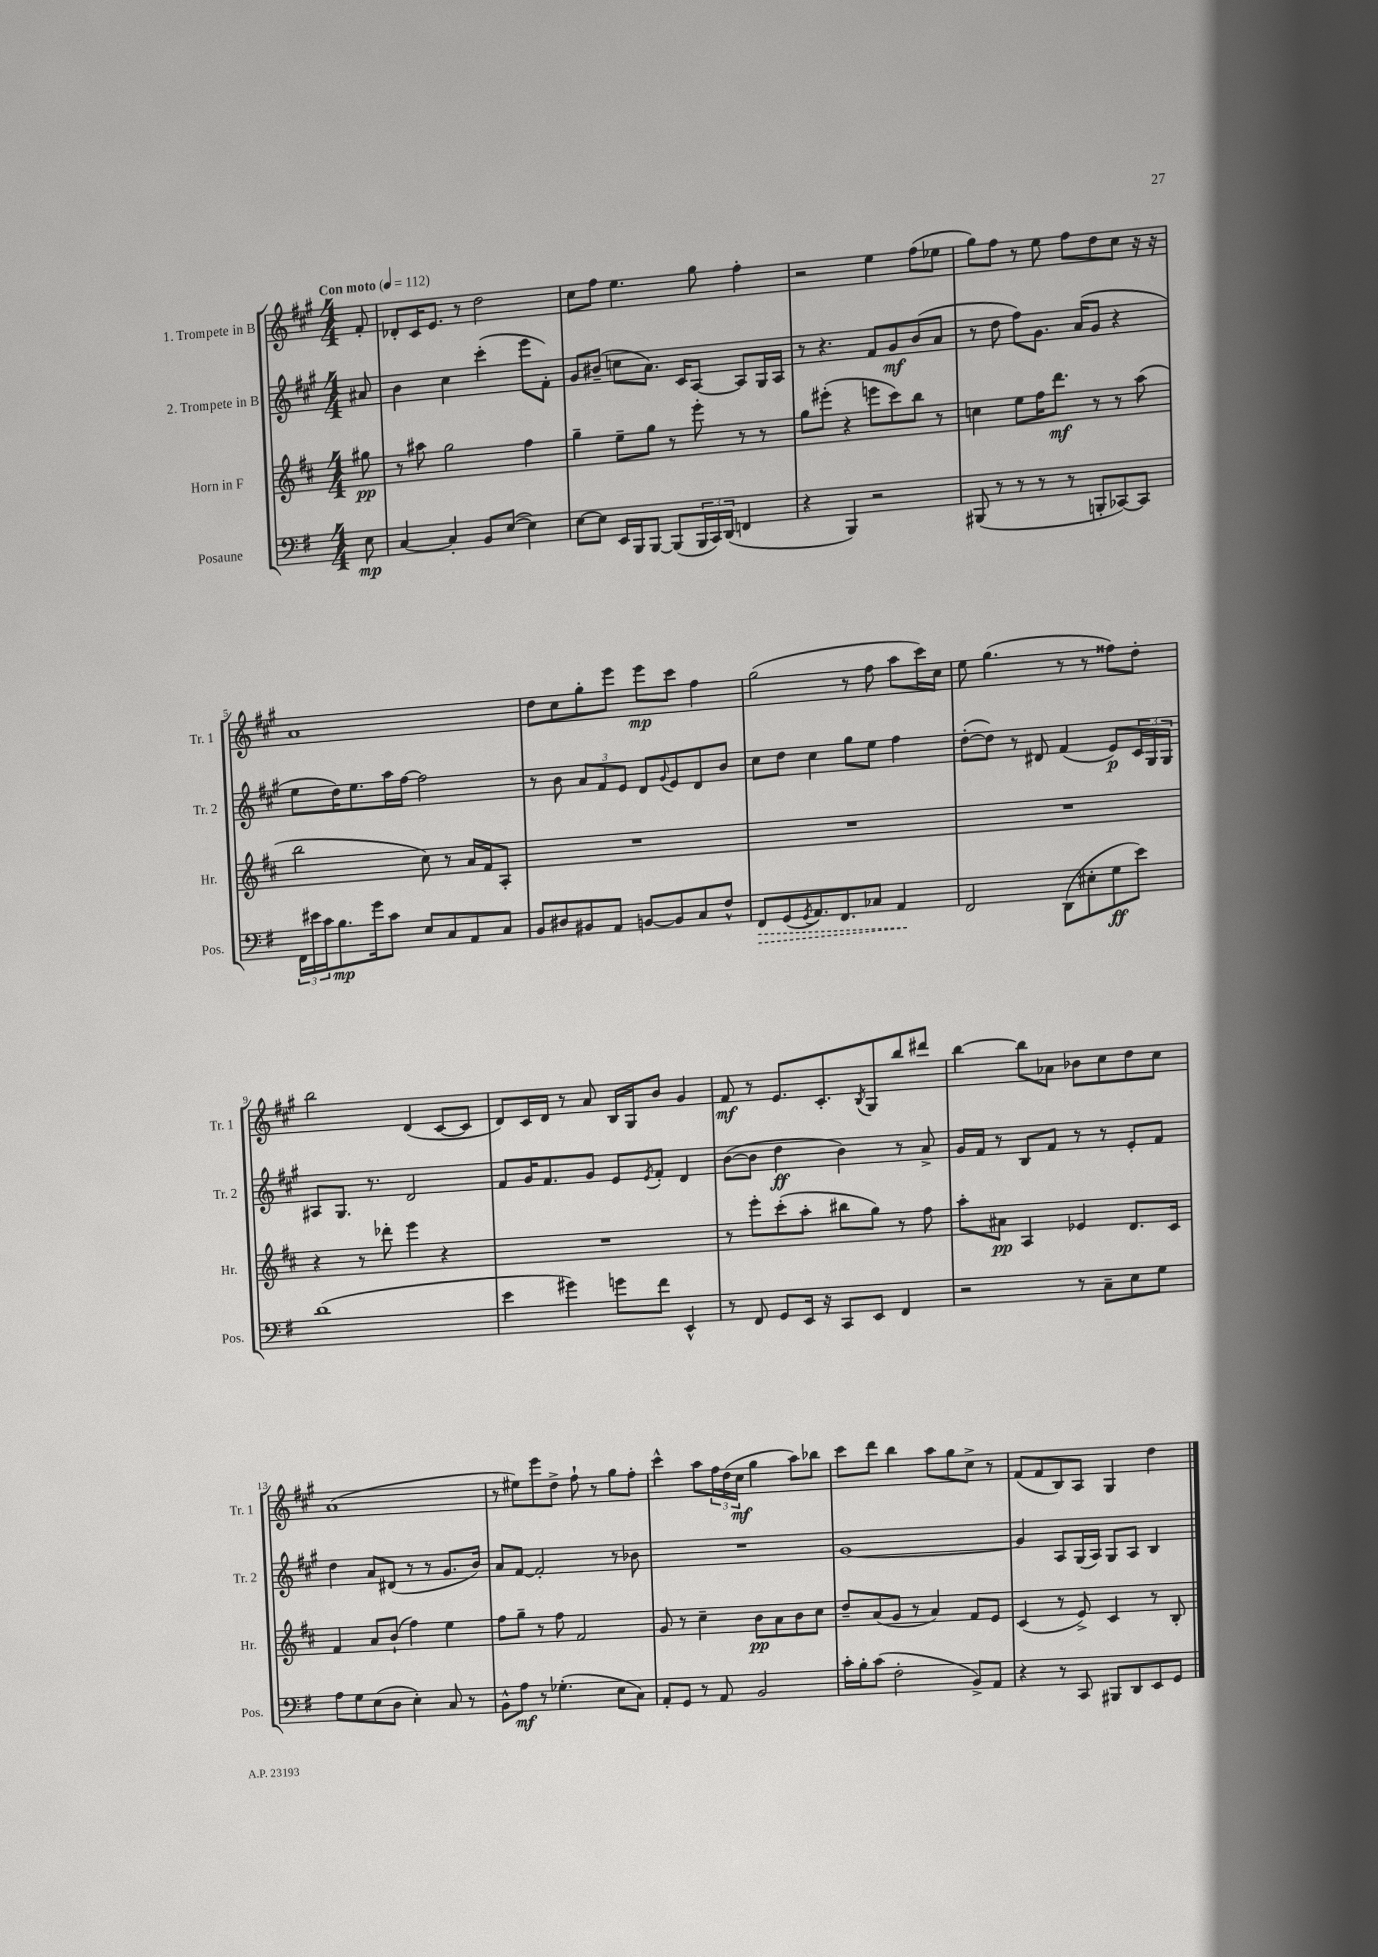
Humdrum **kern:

**kern	**dynam	**kern	**dynam	**kern	**dynam	**kern	**dynam
*part4	*part4	*part3	*part3	*part2	*part2	*part1	*part1
*staff4	*staff4	*staff3	*staff3	*staff2	*staff2	*staff1	*staff1
*I"Posaune	*	*I"Horn in F	*	*I"2. Trompete in B	*	*I"1. Trompete in B	*
*I'Pos.	*	*I'Hr.	*	*I'Tr. 2	*	*I'Tr. 1	*
*clefF4	*	*clefG2	*	*clefG2	*	*clefG2	*
*k[f#]	*	*k[f#c#]	*	*k[f#c#g#]	*	*k[f#c#g#]	*
*M4/4	*	*M4/4	*	*M4/4	*	*M4/4	*
*MM112	*	*MM112	*	*MM112	*	*MM112	*
=	=	=	=	=	=	=	=
!	!	!	!	!	!	!LO:TX:a:B:t=Con moto	!
8E\	mp	8gg#X\	pp	8a#X/	.	8f#'/	.
=1	=1	=1	=1	=1	=1	=1	=1
[4C/	.	8r	.	4b\	.	8d-X'/L	.
.	.	8aa#X\	.	.	.	16c#/K	.
.	.	.	.	.	.	8.e/J	.
4C'/]	.	2gg\	.	4cc#\	.	.	.
.	.	.	.	.	.	8r	.
8BB/L	.	.	.	(4ccc#'\	.	2dd\	.
([8E/J	.	.	.	.	.	.	.
4E\])	.	4ff#\	.	8eee\L	.	.	.
.	.	.	.	8f#'\J)	.	.	.
=2	=2	=2	=2	=2	=2	=2	=2
[8E\L	.	4gg~\	.	8g#/L	.	8cc#\L	.
8E\J]	.	.	.	(8b#X~/J	.	8ff#\J	.
16EE/LL	.	8ee~\L	.	8ccn\L	.	4.ee\	.
16BBB/J	.	.	.	.	.	.	.
[8BBB/J	.	8gg\J	.	8.a\J)	.	.	.
(8BBB/L]	.	8r	.	.	.	.	.
.	.	.	.	16c#/KL	.	.	.
24BBB/L	.	8eee'\	.	[8A/J	.	8gg#\	.
24CC/)	.	.	.	.	.	.	.
(24DD/JJ	.	.	.	.	.	.	.
4FFn/	.	8r	.	8A/L]	.	4ff#'\	.
.	.	8r	.	16G#/L	.	.	.
.	.	.	.	16A/JJ	.	.	.
=3	=3	=3	=3	=3	=3	=3	=3
4r	.	8gg\L	.	8r	.	2r	.
.	.	(8eee#X'\J	.	4.r	.	.	.
4BBB/)	.	4r	.	.	.	.	.
2r	.	8eeen\L	.	8f#/L	.	4ee\	.
.	.	8ccc#\)	.	8g#/	mf	.	.
.	.	8bb\J	.	(8b/	.	(8ff#\L	.
.	.	8r	.	8a/J	.	8ee-X\J	.
=4	=4	=4	=4	=4	=4	=4	=4
(8BBB#X/	.	4ccn\	.	8r	.	8gg#\L)	.
8r	.	.	.	8dd\	.	8ff#\J	.
8r	.	8ee\L	.	8ff#\L)	.	8r	.
8r	.	16ff#\K	.	8.g#\J	.	8ee\	.
.	.	8.ddd\J	mf	.	.	.	.
8r	.	.	.	.	.	8ff#\L	.
.	.	.	.	(16a/KL	.	.	.
8BBBn'/L	.	8r	.	8g#/J	.	8dd\	.
[8CC-X/)	.	8r	.	4r	.	8cc#\J	.
8CC-/J]	.	(8aa\	.	.	.	16r	.
.	.	.	.	.	.	16r	.
!!LO:LB:g=z
=5	=5	=5	=5	=5	=5	=5	=5
24FF#\LL	.	2bb\	.	8ee\L	.	1a	.
24e#X\	.	.	.	.	.	.	.
24c\J	.	.	.	.	.	.	.
8.B\	mp	.	.	16dd\K)	.	.	.
.	.	.	.	8.ee\	.	.	.
16g\k	.	.	.	.	.	.	.
8c\J	.	.	.	16aa\L	.	.	.
.	.	.	.	[16ff#\JJ	.	.	.
8E/L	.	8cc#\)	.	2ff#\]	.	.	.
8C/	.	8r	.	.	.	.	.
8AA/	.	16a/LL	.	.	.	.	.
.	.	16f#/J	.	.	.	.	.
8C/J	.	8A'/J	.	.	.	.	.
=6	=6	=6	=6	=6	=6	=6	=6
8BB/L	.	1r	.	8r	.	8dd\L	.
8D#X/	.	.	.	8b\	.	8cc#\	.
8BB#X/	.	.	.	12a/L	.	8gg#'\	.
.	.	.	.	12f#/	.	.	.
8AA/J	.	.	.	.	.	8eee\J	.
.	.	.	.	12e/J	.	.	.
[8BBn/L	.	.	.	8d/L	.	8eee\L	mp
.	.	.	.	8qqg#/	.	.	.
8BB/]	.	.	.	8e/	.	8ccc#\J	.
8C/	.	.	.	8d/	.	4ff#\	.
8F#^^/J	.	.	.	8b/J	.	.	.
=7	=7	=7	=7	=7	=7	=7	=7
!	!LO:HP:b	!	!	!	!	!	!
8FF#/L	>	1r	.	8cc#\L	.	(2gg#\	.
(8GG/	.	.	.	8dd\J	.	.	.
8qGG/	.	.	.	.	.	.	.
8.AA/)	.	.	.	4cc#\	.	.	.
8.FF#/	.	.	.	.	.	.	.
.	.	.	.	8gg#\L	.	8r	.
8C-X/J	.	.	.	8ee\J	.	8ff#\	.
4AA/	.	.	.	4ff#\	.	8aa\L	.
.	.	.	.	.	.	16ccc#\L)	.
.	.	.	.	.	.	16cc#\JJ	.
.	]	.	.	.	.	.	.
=8	=8	=8	=8	=8	=8	=8	=8
2FF#/	.	1r	.	([8dd'\L	.	8ee\	.
.	.	.	.	8dd\J])	.	(4.gg#\	.
.	.	.	.	8r	.	.	.
.	.	.	.	8d#X/	.	.	.
(8DD\L	.	.	.	(4f#/	.	8r	.
8E#X'\	.	.	.	.	.	8r	.
8G\	ff	.	.	8e/L)	p	8ff##X\L)	.
8e\J)	.	.	.	24c#/L	.	8dd'\J	.
.	.	.	.	24G#/	.	.	.
.	.	.	.	24G#/JJ	.	.	.
!!LO:LB:g=z
=9	=9	=9	=9	=9	=9	=9	=9
(1d	.	4r	.	8A#X/L	.	2bb\	.
.	.	.	.	8.G#/J	.	.	.
.	.	8r	.	.	.	.	.
.	.	.	.	8.r	.	.	.
.	.	8ddd-X'\	.	.	.	.	.
.	.	4eee\	.	2d/	.	(4d/	.
.	.	4r	.	.	.	[8c#/L	.
.	.	.	.	.	.	8c#/J]	.
=10	=10	=10	=10	=10	=10	=10	=10
4e\	.	1r	.	8f#/L	.	8d/L)	.
.	.	.	.	16g#/K	.	16c#/L	.
.	.	.	.	8.f#/	.	16d/JJ	.
4g#X\)	.	.	.	.	.	8r	.
.	.	.	.	8g#/J	.	8a/	.
8gn\L	.	.	.	8e/L	.	16B/LL	.
.	.	.	.	.	.	16G#/J	.
.	.	.	.	8qe/	.	.	.
8f#\J	.	.	.	8f#'/J	.	8b/J	.
4EE^^/	.	.	.	4d/	.	4g#/	.
=11	=11	=11	=11	=11	=11	=11	=11
8r	.	8r	.	([8b\L	.	8f#/	mf
8FF#/	.	8eee'\L	.	8b\J]	.	8r	.
8GG/L	.	(8ccc#'\	.	4dd\	ff	8.e/L	.
16EE/Jk	.	8aa'\J	.	.	.	.	.
16r	.	.	.	.	.	8.c#'/	.
8CC/L	.	8bb#X\L	.	4b\)	.	.	.
.	.	.	.	.	.	8qB/	.
8EE/J	.	8gg\J)	.	.	.	8G#/	.
4FF#/	.	8r	.	8r	.	8bb/	.
.	.	8ff#\	.	8a^/	.	8ddd#X/J	.
=12	=12	=12	=12	=12	=12	=12	=12
2r	.	8aa'\L	.	16g#/LL	.	[4bb\	.
.	.	.	.	16f#/JJ	.	.	.
.	.	8a#X\J	pp	8r	.	.	.
.	.	4A/	.	8B/L	.	8bb\L]	.
.	.	.	.	8f#/J	.	8a-X\J	.
8r	.	4e-X/	.	8r	.	8b-X\L	.
8C~\L	.	.	.	8r	.	8cc#\	.
8E\	.	8.d/L	.	8e'/L	.	8dd\	.
8G\J	.	.	.	8f#/J	.	8cc#\J	.
.	.	16c#/Jk	.	.	.	.	.
!!LO:LB:g=z
=13	=13	=13	=13	=13	=13	=13	=13
8A\L	.	4f#/	.	4dd\	.	(1a	.
8G\	.	.	.	.	.	.	.
(8E\	.	8a/L	.	8a/L	.	.	.
8D\J	.	(8b`/J	.	(8d#X/J	.	.	.
4E'\)	.	4ff#\)	.	8r	.	.	.
.	.	.	.	8r	.	.	.
8C/	.	4ee\	.	8.g#/L	.	.	.
8r	.	.	.	.	.	.	.
.	.	.	.	16b/Jk)	.	.	.
=14	=14	=14	=14	=14	=14	=14	=14
8BB^^\L	.	8ff#\L	.	8a/L	.	8r	.
8A\J	mf	8gg~\J	.	[8f#/J	.	8ee#X\L)	.
8r	.	8r	.	2f#'/]	.	8eee\	.
(4.G-X'\	.	8ff#\	.	.	.	8dd^\J	.
.	.	2f#/	.	.	.	8ff#`\	.
.	.	.	.	.	.	8r	.
8E\L	.	.	.	8r	.	8gg#\L	.
8C\J)	.	.	.	8b-X\	.	8ff#'\J	.
=15	=15	=15	=15	=15	=15	=15	=15
8AA'/L	.	8g/	.	1r	.	4ccc#^^\	.
8GG/J	.	8r	.	.	.	.	.
8r	.	4cc#~\	.	.	.	8aa\L	.
8AA/	.	.	.	.	.	24ff#\L	.
.	.	.	.	.	.	(24dd\	.
.	.	.	.	.	.	24cc#\JJ	mf
2BB/	.	8b\L	pp	.	.	4gg#\	.
.	.	8a\	.	.	.	.	.
.	.	8b\	.	.	.	8aa\L)	.
.	.	8cc#\J	.	.	.	8bb-X\J	.
=16	=16	=16	=16	=16	=16	=16	=16
16c'\LL	.	8dd~/L	.	[1g#	.	8ccc#\L	.
16B'\J	.	.	.	.	.	.	.
(8c\J	.	(8a/	.	.	.	8ddd\J	.
2F#'\	.	8g/J	.	.	.	4bb\	.
.	.	8r	.	.	.	.	.
.	.	4a/)	.	.	.	8aa\L	.
.	.	.	.	.	.	8gg#\	.
8BB^/L)	.	8f#/L	.	.	.	8cc#^\J	.
8AA/J	.	8e/J	.	.	.	8r	.
=17	=17	=17	=17	=17	=17	=17	=17
4r	.	(4c#/	.	4g#/]	.	(8f#/L	.
.	.	.	.	.	.	8f#/	.
8r	.	8r	.	8A/L	.	8B/)	.
8CC/	.	8e^/)	.	(16G#/L	.	8A/J	.
.	.	.	.	16A/JJ)	.	.	.
8BBB#X/L	.	4c#/	.	8G#/L	.	4G#/	.
8DD/	.	.	.	8A/J	.	.	.
8EE/	.	8r	.	4B/	.	4dd\	.
8GG/J	.	8B'/	.	.	.	.	.
==	==	==	==	==	==	==	==
*-	*-	*-	*-	*-	*-	*-	*-
